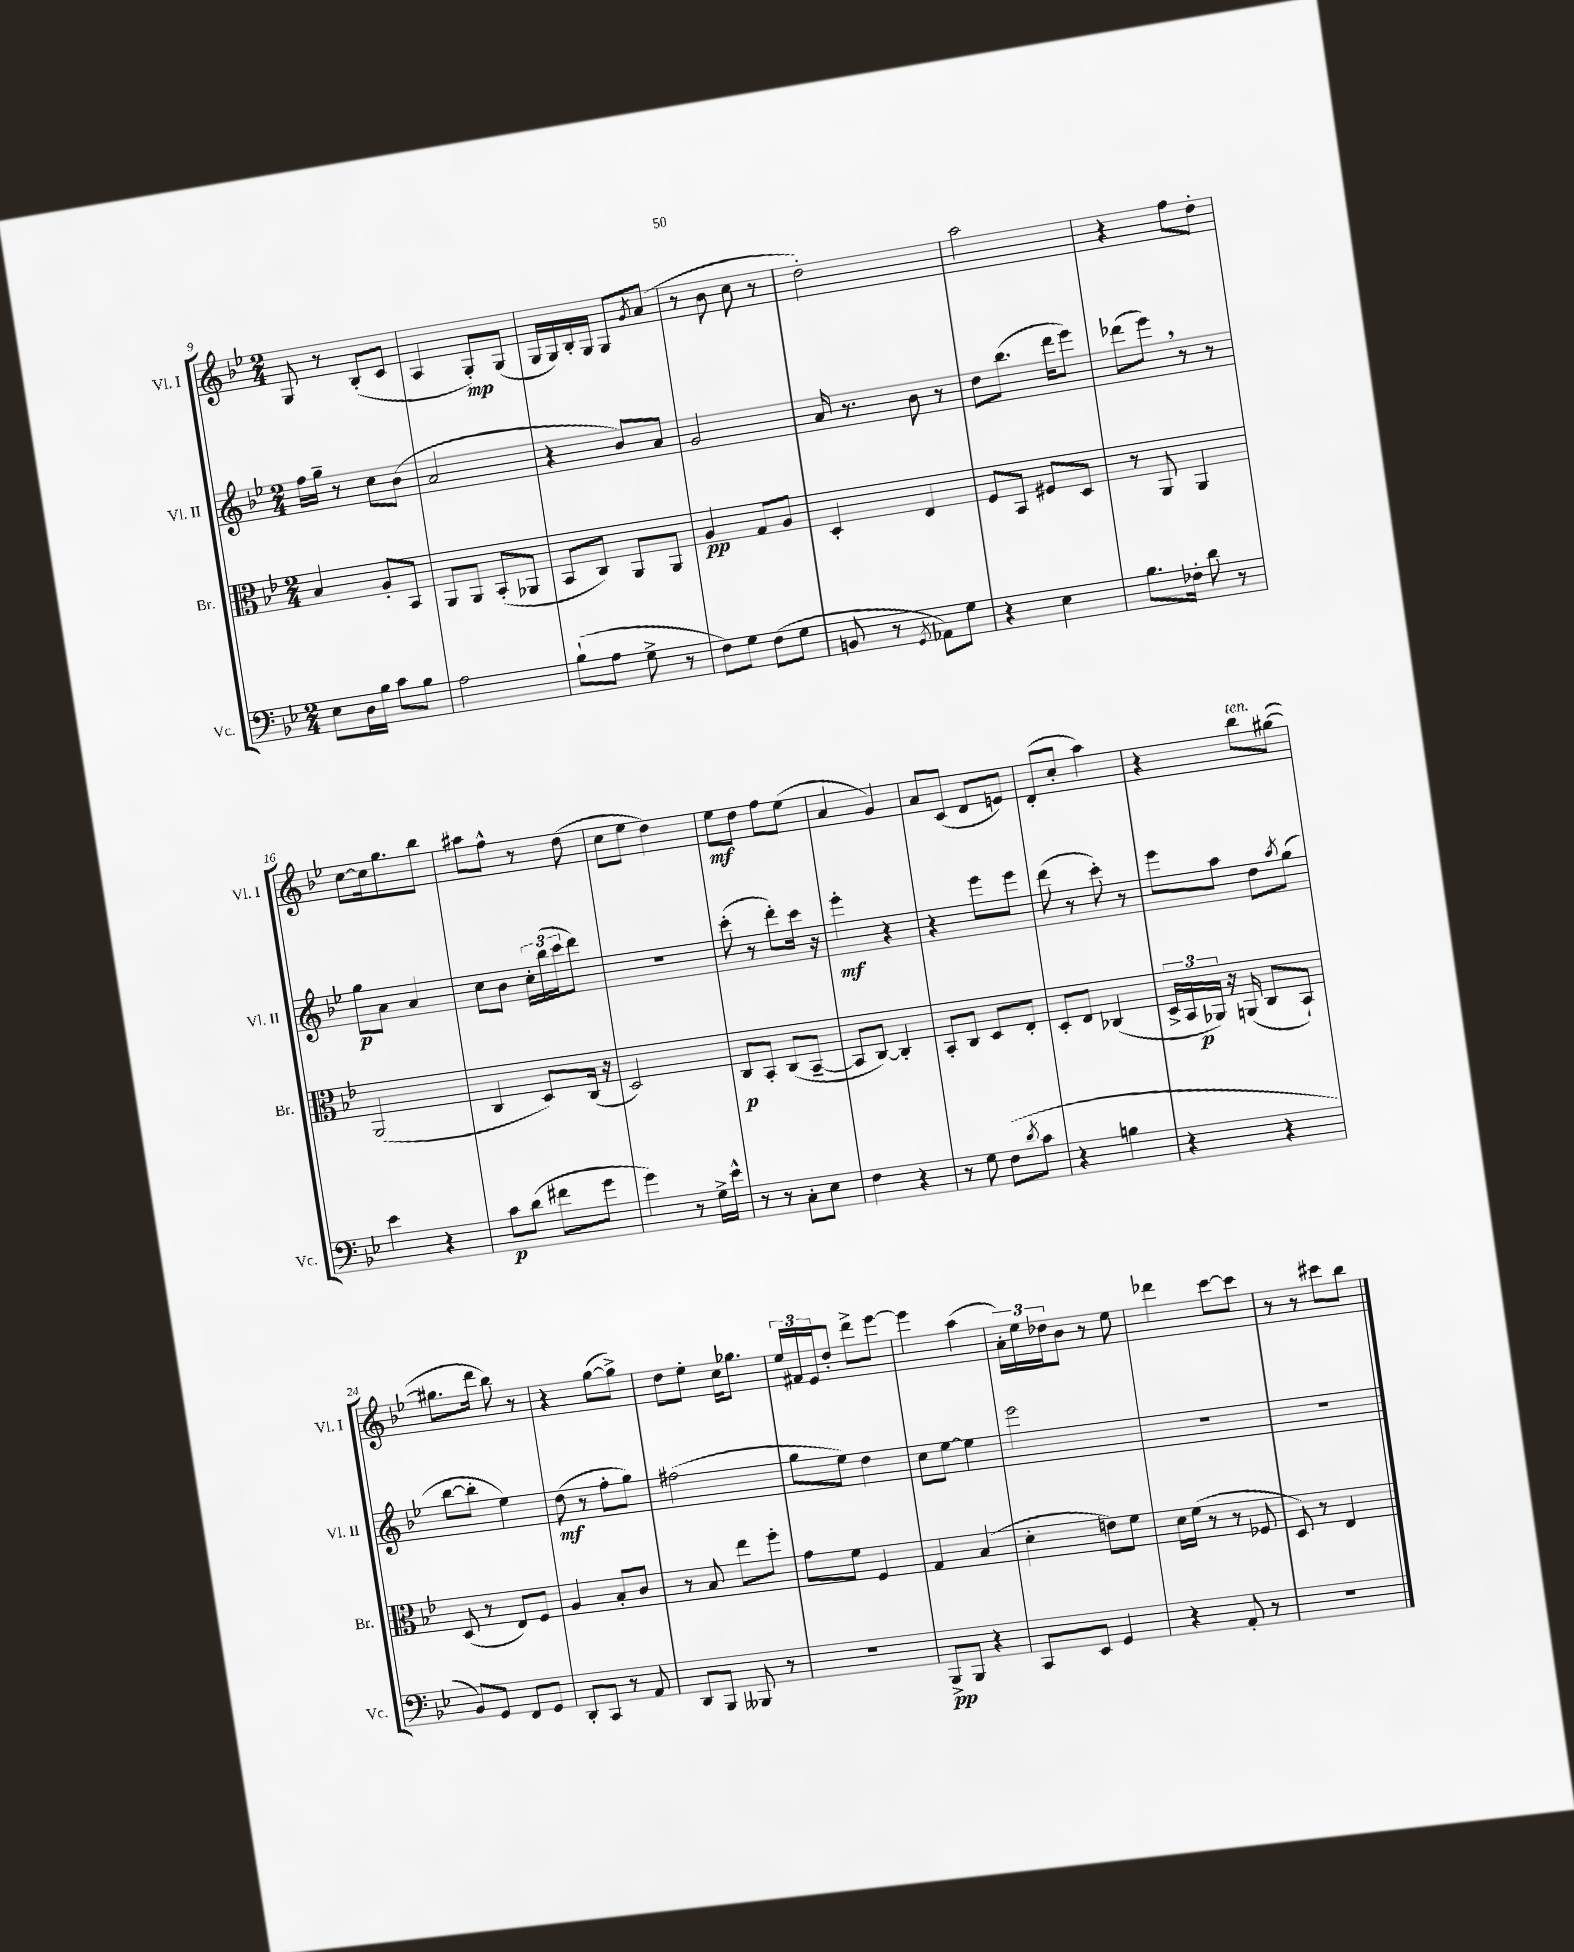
<<
\new StaffGroup <<
\new Staff = "s0" \with { instrumentName = "Vl. I" shortInstrumentName = "Vl. I" } {
    \clef treble \key bes \major \numericTimeSignature \time 2/4
    g8 r8 bes8-.( c'8 |
    a4 g8-.\mp) g8( |
    g16 g16) bes16-. g16 g8 \acciaccatura { g'8 } a'8( |
    r8 bes'8 c''8 r8 |
    d''2-.) |
    a''2 |
    r4 f''8 d''8-. |
    c''8~ c''16 g''8. bes''8 |
    ais''8 f''8-^ r8 d''8( |
    c''8 ees''8 d''4) |
    ees''8\mf d''8 f''8 ees''8( |
    a'4 g'4) |
    a'8 c'8( d'8 e'8) |
    d'8-.( c''8-. a''4) |
    r4 bes''8^\markup { \italic "ten." } gis''8~( |
    gis''8. d'''16 bes''8) r8 |
    r4 g''8~( g''8->) |
    d''8 ees''8-. c''16 ges''8. |
    \tuplet 3/2 { ees''16 fis'16 ees'16 } d''8-. d'''8-> ees'''8~ |
    ees'''4 a''4( |
    \tuplet 3/2 { a'16-.) ees''16 des''16 } bes'8 r8 ees''8 |
    des'''4 c'''8~ c'''8 |
    r8 r8 cis'''8 bes''8 \bar "|." |
}
\new Staff = "s1" \with { instrumentName = "Vl. II" shortInstrumentName = "Vl. II" } {
    \clef treble \key bes \major \numericTimeSignature \time 2/4
    f''16 g''16-- r8 c''8 bes'8( |
    a'2 |
    r4 bes'8) a'8 |
    g'2 |
    a'16 r8. bes'8 r8 |
    d''8 bes''8.( d'''16 ees'''8) |
    des'''8( ees'''8) \breathe r8 r8 |
    g''8\p a'8 a'4 |
    c''8 bes'8 \tuplet 3/2 { c''16-. bes''16( c'''16 } d'''8) |
    r2 |
    c'''8-.( r8 d'''8-.) c'''16 r16 |
    ees'''4-.\mf r4 |
    r4 ees'''8 ees'''8 |
    d'''8( r8 c'''8-.) r8 |
    ees'''8 a''8 d''8 \acciaccatura { a''8 } g''8( |
    bes''8~ bes''8-. ees''4) |
    d''8\mf( r8 f''8-. g''8) |
    fis''2( |
    g''8 ees''8) d''4 |
    c''8 ees''8~ ees''4 |
    ees'''2 |
    R2 |
    R2 \bar "|." |
}
\new Staff = "s2" \with { instrumentName = "Br." shortInstrumentName = "Br." } {
    \clef alto \key bes \major \numericTimeSignature \time 2/4
    bes4 a8-. bes,8 |
    a,8 a,8 bes,8-.( aes,8 |
    bes,8 c8) a,8 a,8 |
    a4\pp g8 a8 |
    d4-. ees4 |
    f8 bes,8 fis8 d8 |
    r8 a,8 a,4 |
    a,2( |
    c4 d8) c16( r16 |
    d2) |
    c8\p bes,8-. c8( bes,8~-- |
    bes,8 c8~) c4-. |
    bes,8-. c8 d8 ees8-. |
    d8-. ees8 ces4( |
    \tuplet 3/2 { d16-> bes,16 aes,16\p) } r16 a,16( c8 bes,8-!) |
    d8( r8 ees8) f8 |
    a4 bes8-. c'8 |
    r8 bes8 ees''8 f''8-. |
    g'8 f'8 f4 |
    g4 bes4( |
    d'4-. e'8) f'8 |
    d'16 f'16( r8 r8 fes8 |
    d8) r8 ees4 \bar "|." |
}
\new Staff = "s3" \with { instrumentName = "Vc." shortInstrumentName = "Vc." } {
    \clef bass \key bes \major \numericTimeSignature \time 2/4
    ees8 d16 bes16 c'8 bes8 |
    a2 |
    bes8-!( a8 g8-> r8 |
    f8) g8 f8( g8 |
    b,8 r8 \acciaccatura { g,8 } aes,8) g8 |
    r4 ees4 |
    bes8. fes16-. d'8 r8 |
    ees'4 r4 |
    c'8\p d'8( fis'8 g'8 |
    g'4) r8 g16-> ees'16-^ |
    r8 r8 c8-. ees8 |
    f4 r4 |
    r8 g8 f8( \acciaccatura { d'8 } c'8 |
    r4 b4 |
    r4 r4 |
    bes,8) g,8 f,8 g,8 |
    d,8-. c,8 r8 a,8 |
    d,8 bes,,8 beses,,8 r8 |
    r2 |
    bes,,8->\pp bes,,8 r4 |
    c,8 ees,8 g,4 |
    r4 a,8-. r8 |
    R2 \bar "|." |
}
>>
>>
\layout { \context { \Score currentBarNumber = #9 } }
